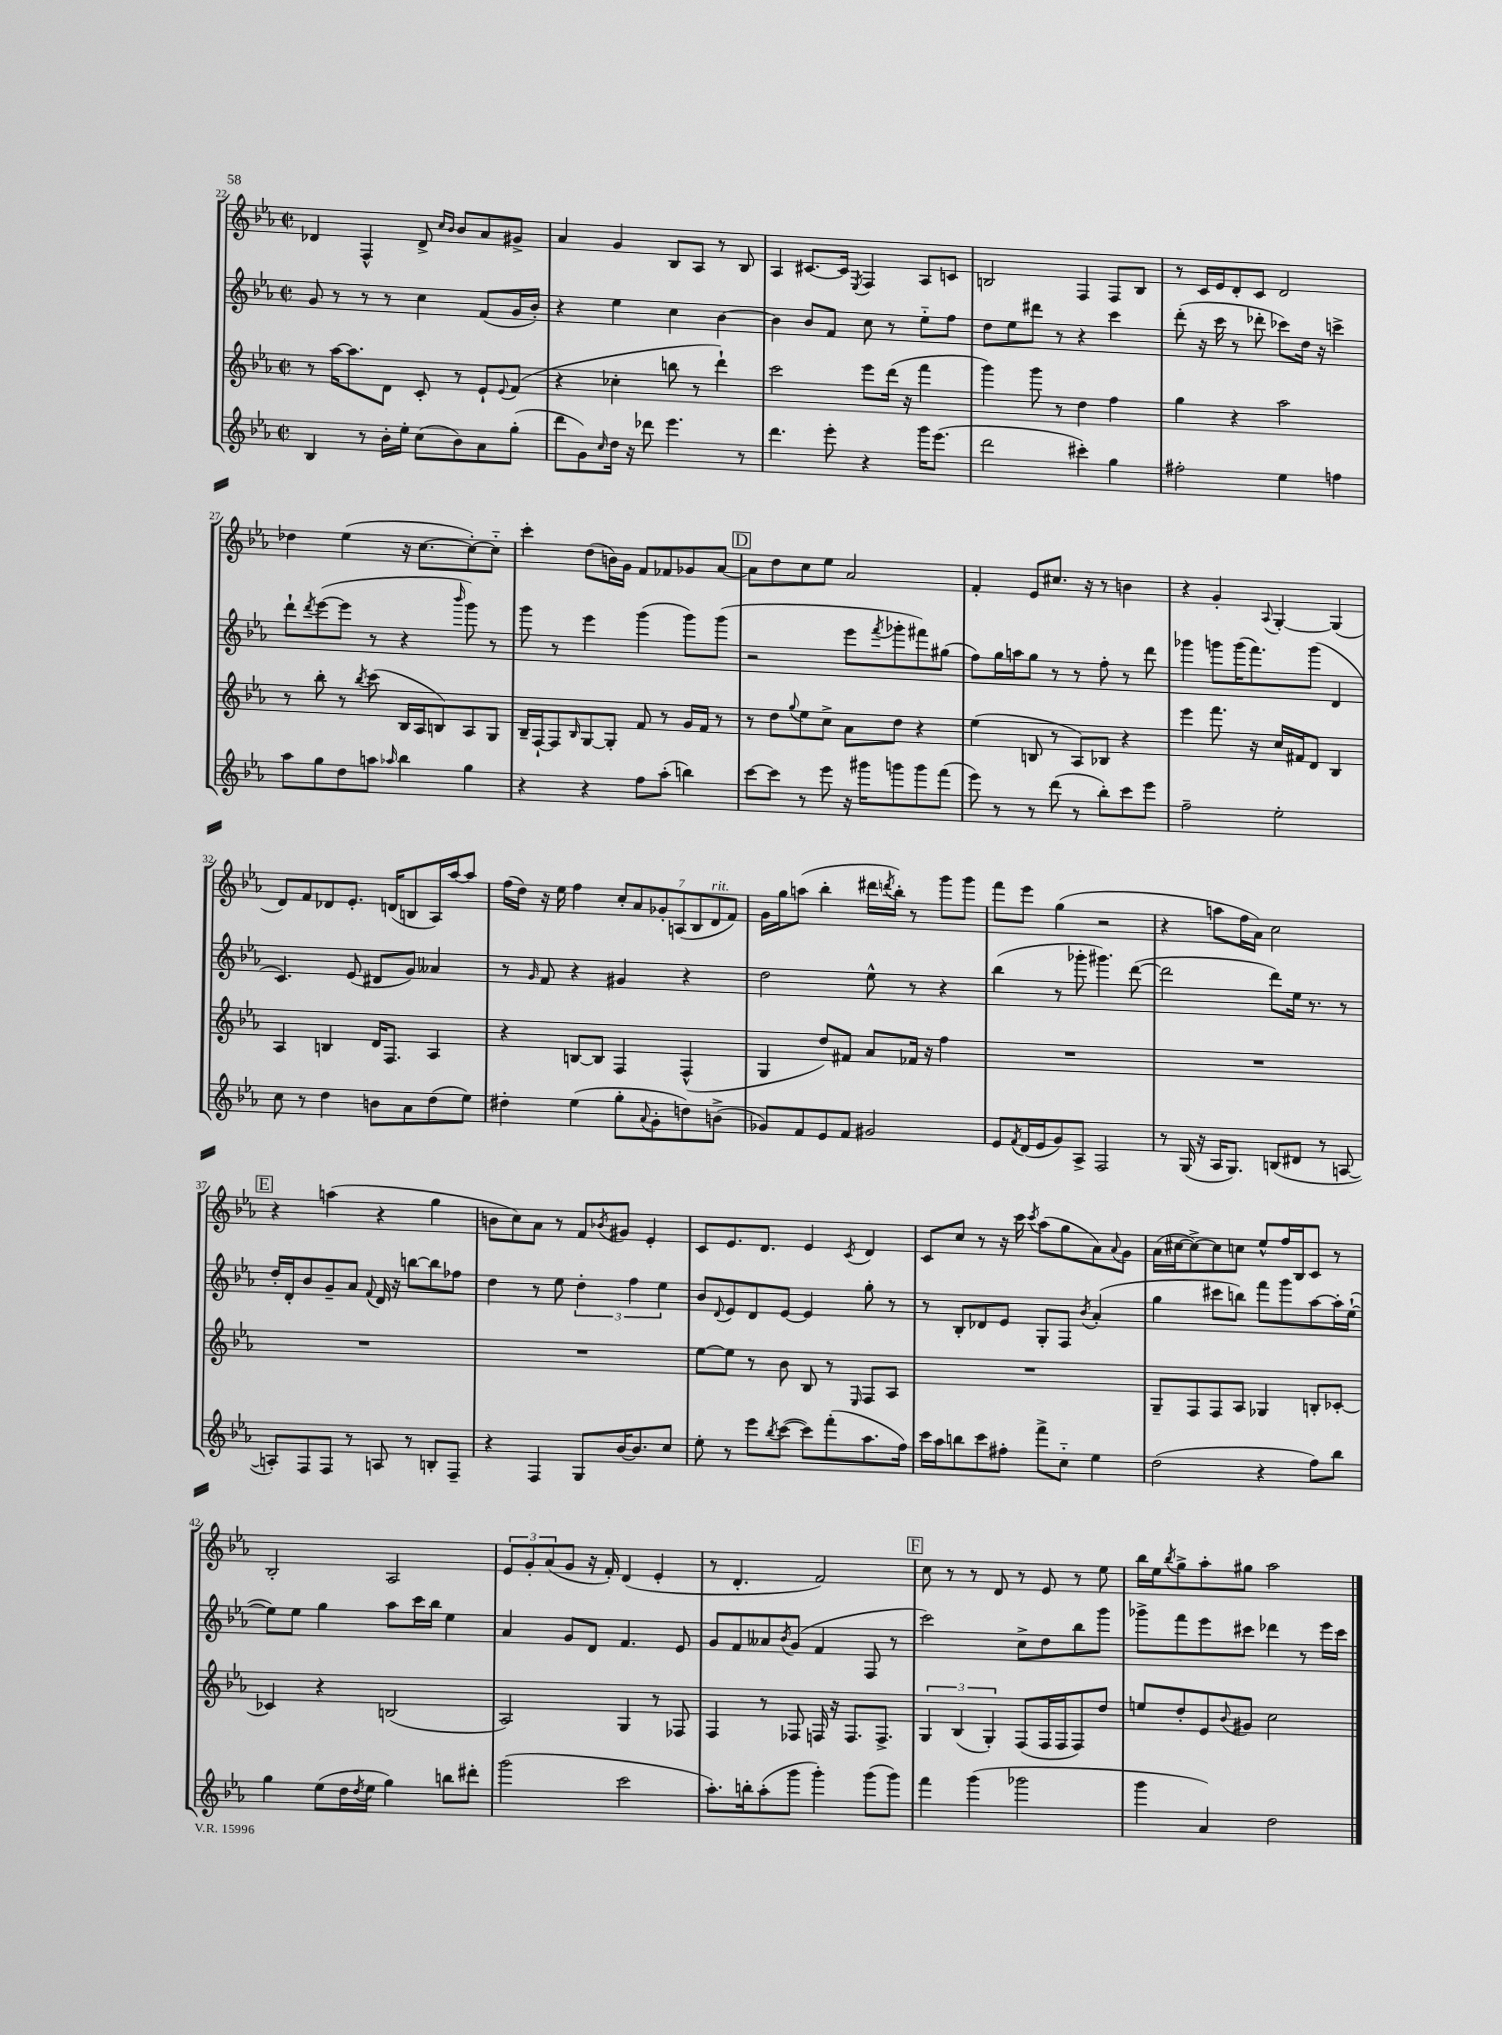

**kern	**kern	**kern	**kern
*part4	*part3	*part2	*part1
*staff4	*staff3	*staff2	*staff1
*clefG2	*clefG2	*clefG2	*clefG2
*k[b-e-a-]	*k[b-e-a-]	*k[b-e-a-]	*k[b-e-a-]
*M2/2	*M2/2	*M2/2	*M2/2
*met(c|)	*met(c|)	*met(c|)	*met(c|)
=22	=22	=22	=22
4B-/	8r	8g/	4d-X/
.	[16aa-\KL	8r	.
.	8.aa-\]	.	.
8r	.	8r	4F^^/
16b-'\LL	8d\J	8r	.
16ee-'\JJ	.	.	.
(8cc\L	8c'/	4cc\	8d-^/
.	.	.	16qqcc/LL
.	.	.	16qqb-/JJ
8b-\)	8r	.	8b-/L
8a-\	8e-`/L	(8f/L	8a-/
.	8qqe-/	.	.
(8gg'\J	(8f/J	16g/L	8g#X^/J
.	.	16b-'/JJ)	.
=23	=23	=23	=23
8ddd\L	4r	4r	4a-/
8g\)	.	.	.
16qqcc/	.	.	.
16dd\Jk	4cc-X'\	4ee-\	4g/
16r	.	.	.
8ddd-X\	.	.	.
4.eee-\	8bbn\	4cc\	8B-/L
.	8r	.	8A-/J
.	4ddd`\)	[4b-\	8r
8r	.	.	8B-/
=24	=24	=24	=24
4.ddd\	2ccc\	4b-\]	4A-/
.	.	8b-/L	[8.c#X/L
8eee-'\	.	8f/J	.
.	.	.	16c#/Jk]
.	.	.	8qE-/
4r	8eee-\L	8cc\	4F/
.	(16ddd\Jk	8r	.
.	16r	.	.
16ggg\KL	4fff\	8ee-\L	8A-/L
(8.eee-\J	.	.	.
.	.	8ff\J	8cn/J
=25	=25	=25	=25
2ddd\	4ggg\)	8dd\L	2Bn/
.	.	8ee-\	.
.	8ggg\	8ddd#X\J	.
.	8r	8r	.
4ccc#X'\)	4dd\	4r	4F/
4gg\	4ff\	4ccc\	8F/L
.	.	.	8B/J
=26	=26	=26	=26
2ff#X'\	4gg\	(8ddd'\	8r
.	.	16r	16c/LL
.	.	16ccc\	16e-/J
.	4r	8r	8d'/
.	.	8ddd-X'\	8c/J
4ee-\	2aa-\	8ccc-X\L)	2d/
.	.	16dd\Jk	.
.	.	16r	.
4ffn\	.	4cccn^\	.
!!LO:LB:g=z
=27	=27	=27	=27
8aa-\L	8r	8ddd`\L	4dd-X\
.	.	8qddd/	.
8gg\	8bb-'\	([8eee-\	.
8dd\	8r	8eee-\J]	(4ee-\
.	8qbb-/	.	.
8aan\J	(8ccc\	8r	.
16qqaa-X/	.	.	.
4bb-\	16B-/LL	4r	16r
.	16A-/J	.	[8.cc\L
.	8Bn/)	.	.
.	.	16qqbbb-/	.
4gg\	8A-/	8ggg\)	8cc'\_)
.	8G/J	8r	8cc\J]
=28	=28	=28	=28
4r	16B-~/LL	8ggg\	4ccc'\
.	[16F`/J	.	.
.	8F/]	8r	.
.	16qqB-/	.	.
4r	[8G/	4eee-\	(8dd\L
.	8G'/J]	.	16bn\L)
.	.	.	16g\JJ
8ff\L	8f/	(4ggg\	8f/L
(8aa-'\J	8r	.	8f-X/
4bbn\)	16g/LL	8ggg\L)	8g-X/
.	16f/JJ	.	.
.	8r	(8ggg\J	[8a-/J
!!LO:REH:place=s1:t=D
=29	=29	=29	=29
[8ccc\L	8r	2r	8a-\L]
8ccc\J]	8dd\L	.	8dd\
.	8qqgg/	.	.
8r	8ee-\	.	8cc\
8eee-\	8cc^\J	.	8ee-\J
16r	8a-\L	8eee-\L	2a-/
16ggg#X\KL	.	.	.
.	.	8qfff/	.
8gggn\	8dd\J	8ggg-X'\	.
8ggg\	4r	8fff#X\)	.
(8fff\J	.	(8gg#X\J	.
=30	=30	=30	=30
8eee-\)	(4ee-\	8ff\L)	4f'/
8r	.	16gg\L	.
.	.	16aan\J	.
8r	8Bn/	8gg\J	8e-/L
(8ddd\	8r	8r	8.cc#X/J
8r	8A-/L)	8r	.
.	.	.	16r
8bb-'\L)	8B-X/J	8ff'\	8r
8ccc\	4r	8r	4bn\
8eee-\J	.	8ddd\	.
=31	=31	=31	=31
2ff~\	4eee-\	4ggg-X\	4r
.	8.fff\	8gggn\L	4g'/
.	.	(16ggg\K	.
.	16r	8.fff\)	.
.	.	.	8qqA-/
2ee-'\	16cc/LL	.	[4G'/
.	16f#X/J	.	.
.	8d/J	(8ggg\J	.
.	4B-/	4d/	(4G/]
!!LO:LB:g=z
=32	=32	=32	=32
8cc\	4A-/	4.c/)	8d/L)
8r	.	.	8f/
4dd\	4Bn/	.	8d-X/
.	.	(8e-/	8.e-'/J
8bn\L	16d/KL	8d#X/L	.
.	8.F/J	.	(16dn/KL
8a-\	.	8g/J)	8Bn/
(8dd\	4A-/	4a--X/	16A-/L)
.	.	.	[16aa-/J
8ee-\J)	.	.	8aa-/J]
=33	=33	=33	=33
4dd#X'\	4r	8r	(16ff\LL
.	.	.	16dd\JJ)
.	.	16qqg/	.
.	.	8f/	16r
.	.	.	16ee-\
(4ee-\	[8Bn/L	4r	4ff\
.	8B/J]	.	.
8gg'\L	4F/	4g#X/	14cc'/L
.	.	.	14a-/
8qqa-/	.	.	.
8g'\	.	.	.
.	.	.	14g-X'/
.	.	.	(14An/
8ddn\)	(4F^^/	4r	.
.	.	.	14B-/
!	!	!	!LO:TX:a:i:t=rit.
.	.	.	14d/
(8bn^\J	.	.	.
.	.	.	14f/J)
=34	=34	=34	=34
8g-X/L)	4G/	2dd\	16g\LL
.	.	.	16gg\J
8f/	.	.	(8aan\J
8e-/	8dd/L)	.	4bb-'\
8f/J	8f#X/J	.	.
2g#X/	8a-/L	8ee-^^\	16ddd#X\LL
.	.	.	8qdddn/
.	.	.	16bb-'\JJ)
.	16f-X/Jk	8r	8r
.	16r	.	.
.	4ff\	4r	8ggg\L
.	.	.	8ggg\J
=35	=35	=35	=35
8e-/L	1r	(4bb-\	8fff\L
8qf/	.	.	.
(16d/L	.	.	8eee-\J
16e-/J	.	.	.
8g/)	.	8r	(4gg\
8A-^/J	.	8ggg-X'\	.
2F/	.	4.ggg#X\)	2r
.	.	([8ddd\	.
=36	=36	=36	=36
8r	1r	2ddd\]	4r
(16G/	.	.	.
16r	.	.	.
16A-/KL	.	.	8aan\L
8.G/J)	.	.	.
.	.	.	16ff\L
.	.	.	16a-\JJ)
(8Bn/L	.	8ddd\L)	2cc\
8d#X/J	.	16ee-\Jk	.
.	.	8.r	.
8r	.	.	.
[8An/	.	8r	.
!!LO:LB:g=z
!!LO:REH:place=s1:t=E
=37	=37	=37	=37
8An'/L])	1r	16dd'/LL	4r
.	.	16d'/J	.
8F/	.	8b-/	.
8F/J	.	8g~/	(4aan\
8r	.	8a-/J	.
.	.	8qqf/	.
8An/	.	16d/	4r
.	.	16r	.
8r	.	[8bbn\L	.
8Bn'/L	.	8bb\]	4gg\
8F~/J	.	8ff-X\J	.
=38	=38	=38	=38
4r	1r	4dd\	8bn\L
.	.	.	8cc\)
4F/	.	8r	8a-\J
.	.	8ee-\	8r
8G/L	.	6dd'\	8f/L
.	.	.	8qb-X/
[16b-/K	.	.	8g#X/J
.	.	6ff\	.
8.b-/]	.	.	.
.	.	.	4e-'/
.	.	6ee-\	.
8cc/J	.	.	.
=39	=39	=39	=39
8ee-'\	[8ee-\L	8b-/L	8c/L
.	.	8qqd/	.
8r	8ee-\J]	8e-/	8.e-/
8eee-\L	8r	8d/	.
.	.	.	8.d/J
8qbb-/	.	.	.
([8ccc\J	8b-\	[8e-/J	.
8ccc\L])	8B-/	4e-/]	4e-/
(8fff'\	8r	.	.
.	16qqE-/	.	8qc/
8.aa-\	8F/L	8gg'\	4d/
.	8A-/J	8r	.
16ff\Jk)	.	.	.
=40	=40	=40	=40
16ccc\LL	1r	8r	8c/L
16aa-\J	.	.	.
8bbn\	.	8B-'/L	8cc/J
8ccc\	.	8d-X/	8r
8ff#X'\J	.	8e-/J	16r
.	.	.	16ccc\
.	.	.	8qccc/
8fff^\L	.	8G'/L	(8aa-\L
8cc\J	.	8F/J	8gg\
.	.	8qb-/	.
4ee-\	.	(4a-'/	8a-\)
.	.	.	8qqa-/
.	.	.	8g\J
=41	=41	=41	=41
(2dd\	8G~/L	4gg\	(16a-\LL
.	.	.	[16cc#X\J
.	8F/	.	8cc#^\_)
.	8F/	8ccc#X\L	8cc#\]
.	8A-/J	8bbn\J)	8ccn\J
4r	4G-X/	8fff\L	8ee-^^/L
.	.	8ggg\	16ff/L
.	.	.	16B-/J
8ff\L)	8Bn'/L	[8aa-\	8c/J
8bb-\J	[8c-X'/J	16aa-'\L]	8r
.	.	([16ee-`\JJ	.
!!LO:LB:g=z
=42	=42	=42	=42
4gg\	4c-X/]	8ee-\L])	2B-'/
.	.	8ee-\J	.
(8ee-\L	4r	4gg\	.
16dd\L	.	.	.
8qdd/	.	.	.
16ee-\JJ	.	.	.
4gg\)	(2Bn/	8aa-\L	2A-/
.	.	16ccc\L	.
.	.	16bb-\JJ	.
8bbn\L	.	4ee-\	.
8ddd#X'\J	.	.	.
=43	=43	=43	=43
(2ggg\	2A-/)	4a-/	12e-/L
.	.	.	12g'/
.	.	.	(12a-/
.	.	8g/L	8g/J
.	.	8d/J	16r
.	.	.	16f'/)
2ccc\	4G/	4.f/	(4d/
.	8r	.	4e-'/
.	8F-X/	8e-/	.
=44	=44	=44	=44
8.aa-'\L)	4F/	8g/L	8r
.	.	8f/	4.d'/
16bbn'\k	.	.	.
(8aa-'\	8r	8a--X/	.
.	.	8qb-/	.
8ggg\J	8F-X/	(8g/J	.
4ggg'\)	16Fn/	4f/	2f/)
.	16r	.	.
.	8.F/L	.	.
(8ggg\L	.	8F/	.
.	8.F^/J	.	.
8ggg\J)	.	8r	.
!!LO:REH:place=s1:t=F
=45	=45	=45	=45
4fff\	6G/	2ccc\)	8cc\
.	.	.	8r
.	(6B-/	.	.
(4ggg\	.	.	8r
.	6G'/)	.	.
.	.	.	8d/
2ggg-X\	(8F/L	8cc^\L	8r
.	16F/L	8dd\	8e-/
.	16F/J	.	.
.	8F/)	8bb-\	8r
.	8dd/J	8ggg\J	8ee-\
=46	=46	=46	=46
4ggg\	8een/L	8ggg-X^\L	16bb-\LL
.	.	.	16ee-\J
.	.	.	8qbb-/
.	8dd'/	8fff\	8gg^\
4a-/)	8e-/	8eee-\	8aa-'\
.	8qqb-/	.	.
.	8g#X/J	8ccc#X\J	8gg#X\J
2dd\	2cc\	4ddd-X\	2aa-\
.	.	8r	.
.	.	16eee-\LL	.
.	.	16ccc#\JJ	.
==	==	==	==
*-	*-	*-	*-
